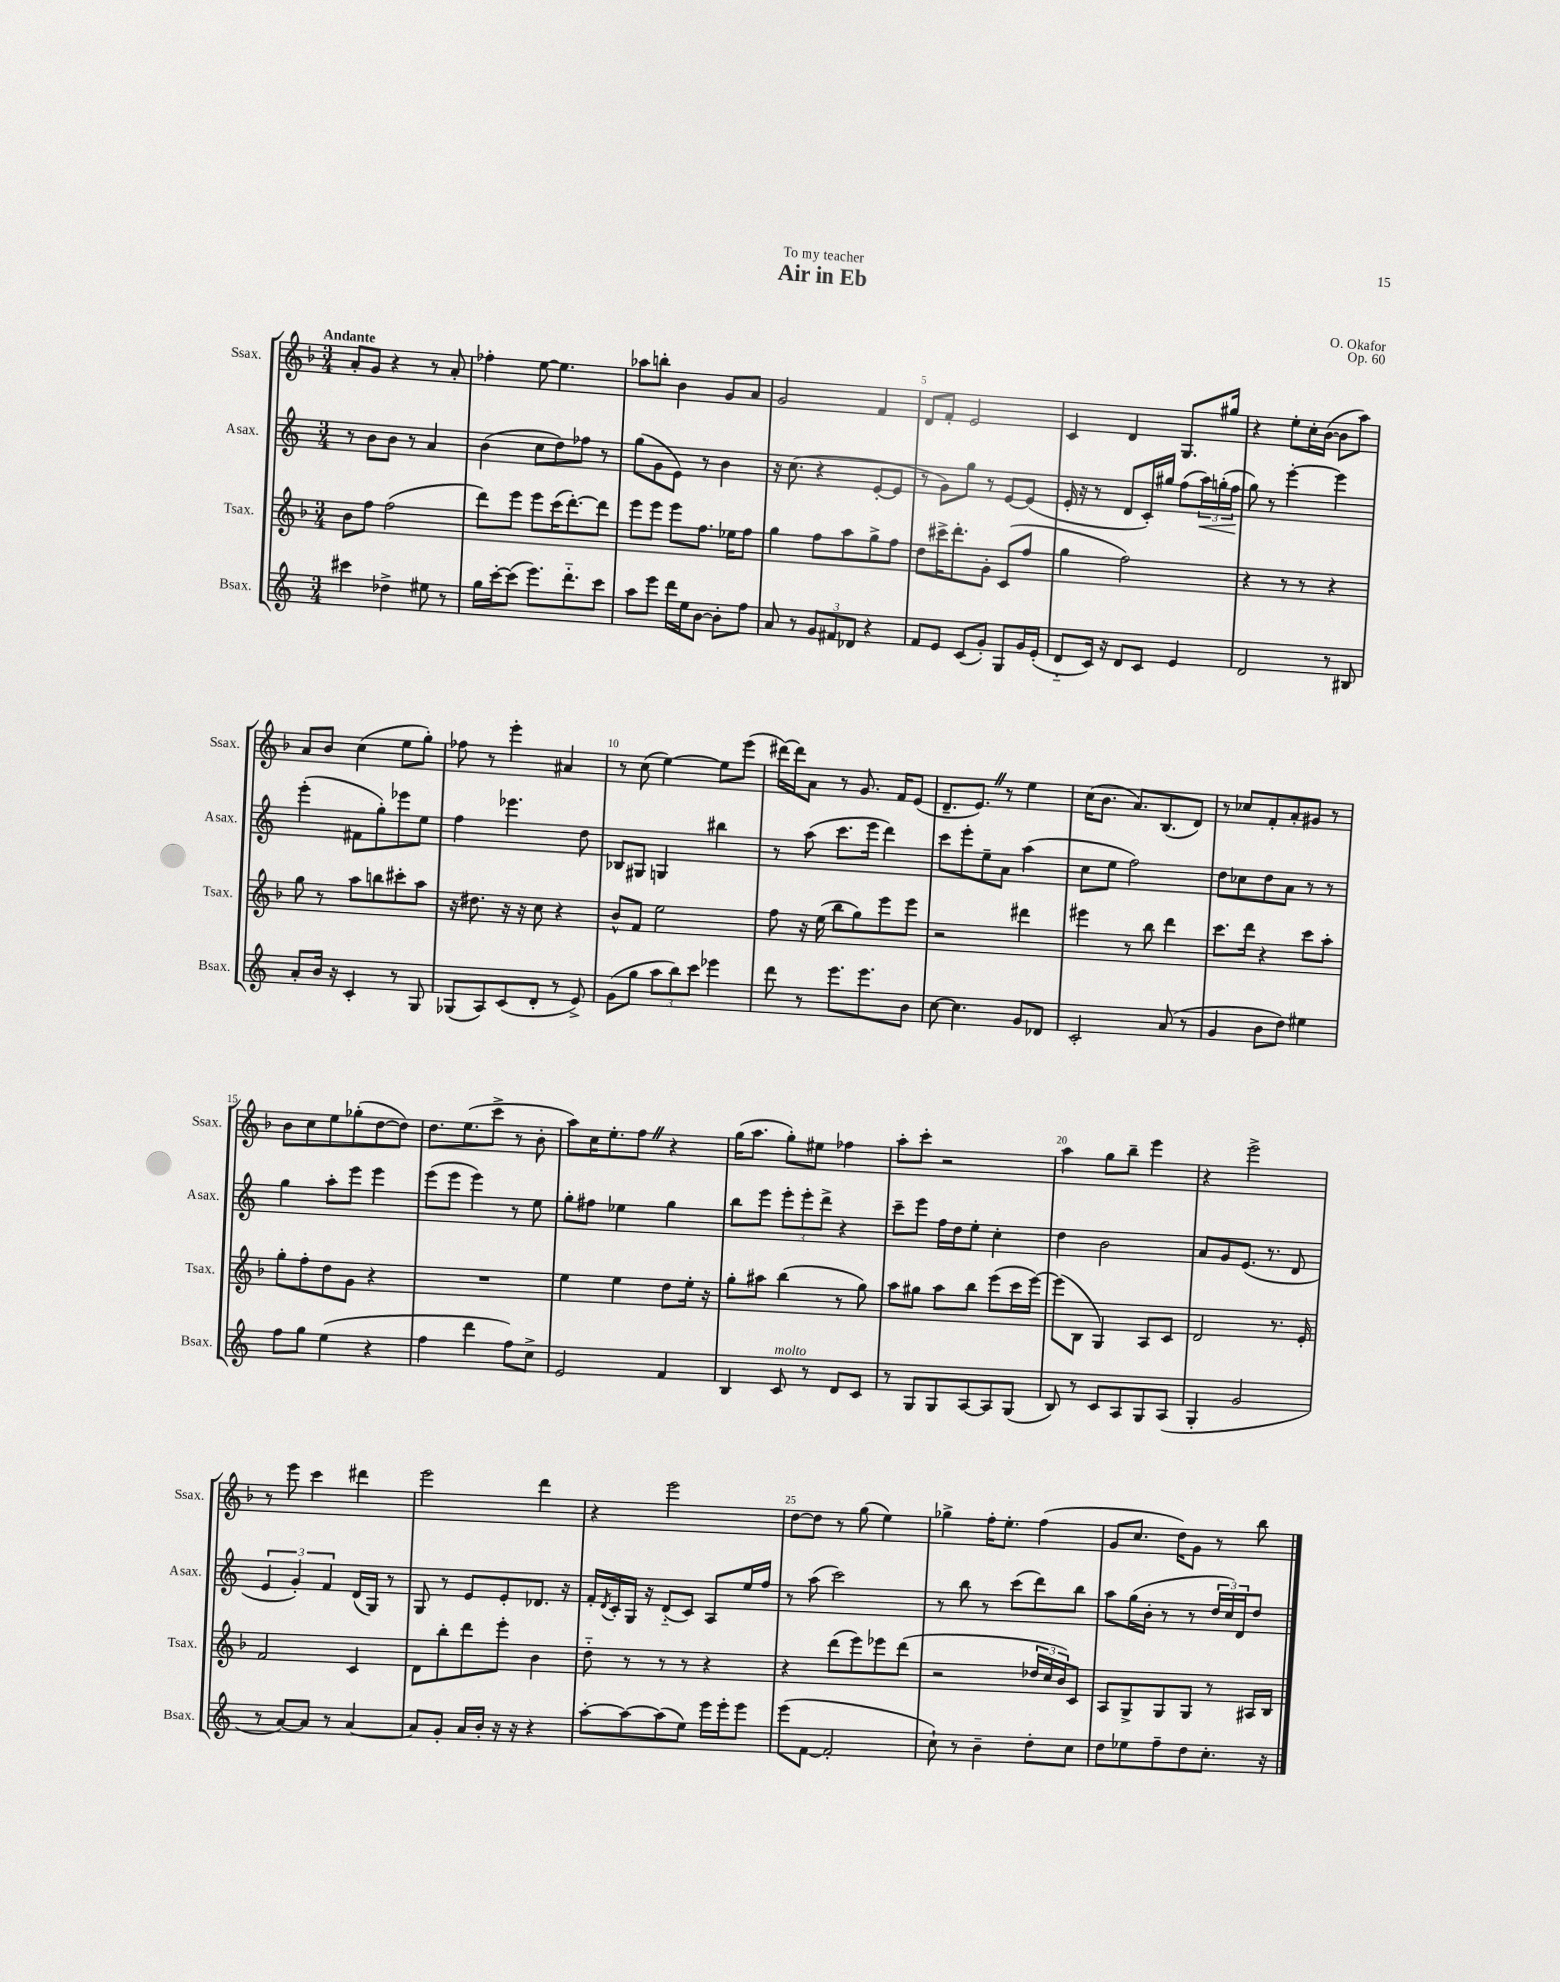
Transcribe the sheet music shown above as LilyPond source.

\header { title = "Air in Eb" composer = "O. Okafor" dedication = "To my teacher" opus = "Op. 60" }
<<
\new StaffGroup <<
\new Staff = "s0" \with { instrumentName = "Ssax." shortInstrumentName = "Ssax." } {
    \clef treble \key f \major \numericTimeSignature \time 3/4 \tempo "Andante"
    a'8-. g'8 r4 r8 a'8-. |
    fes''4-. e''8~ e''4. |
    aes''8 b''8-. bes'4 g'8 a'8 |
    g'2 f'4 |
    d'8 f'8-. e'2 |
    c'4 d'4 g8. gis''16 |
    r4 e''8-. c''16-. bes'16~( bes'8 a''8) |
    a'8 bes'8 c''4( e''8 g''8-.) |
    fes''8 r8 e'''4-. ais'4 |
    r8 c''8( e''4~) e''8 e'''8( |
    dis'''16~) dis'''16 a'8 r8 g'8. f'16 e'8( |
    d'8.-- e'8.) \once \override BreathingSign.text = \markup { \musicglyph "scripts.caesura.straight" } \breathe r8 e''4 |
    c''16( bes'8. a'8.) bes8.( d'8) |
    r8 ces''8 f'8-. a'8-. gis'8 r8 |
    bes'8 c''8 e''8 ges''8-.( d''8~ d''8) |
    d''8. e''8.( c'''8-> r8 bes'8-. |
    a''8) c''16 e''8.-. f''8 \once \override BreathingSign.text = \markup { \musicglyph "scripts.caesura.straight" } \breathe r4 |
    g''16( a''8. g''8-.) eis''8 fes''4 |
    a''8-. c'''8-. r2 |
    a''4 g''8 bes''8-- e'''4 |
    r4 e'''2-> |
    r8 e'''8 c'''4 dis'''4 |
    e'''2 d'''4 |
    r4 e'''2 |
    d''8~ d''8 r8 g''8( e''4) |
    ges''4-> f''16-. e''8.-. f''4( |
    g'8 c''8. d''16) g'8 r8 bes''8 \bar "|." |
}
\new Staff = "s1" \with { instrumentName = "Asax." shortInstrumentName = "Asax." } {
    \clef treble \key c \major \numericTimeSignature \time 3/4
    r8 b'8 b'8 r8 a'4 |
    b'4( c''8 d''8) fes''8 r8 |
    g''8( g'8 e'8) r8 b'4 |
    r16 c''8.( r4 e'8~-. e'8 |
    r8 g'8) g''8 r8 e'8~ e'8( |
    e'16-. r16 r8 d'8 c'16-.) gis''16 f''8( \tuplet 3/2 { a''16\<) g''16-.( f''16 } |
    g''8\!) r8 e'''4~-. e'''4 |
    e'''4-.( fis'8 g''8-.) ees'''8 e''8 |
    f''4 ees'''4. d''8 |
    bes8 gis8 g4 bis''4 |
    r8 a''8( c'''8. e'''16 d'''4) |
    c'''8 e'''8-. e''8-- a'8 a''4( |
    c''8 e''8 f''2) |
    d''8 ces''8 d''8 a'8 r8 r8 |
    g''4 a''8-. e'''8 e'''4 |
    e'''8( e'''8 e'''4) r8 e''8 |
    g''8-. fis''8 ees''4 g''4 |
    b''8 e'''8 \tuplet 3/2 { e'''8-. e'''8-. d'''8-> } r4 |
    c'''8-- e'''8 f''16 d''16 e''8-. c''4-. |
    d''4 b'2 |
    a'8 g'8 e'8.( r8. d'8 |
    \tuplet 3/2 { e'4 g'4-.) f'4 } d'16( g16) r8 |
    g8 r8 e'8 e'8-. des'8. r16 |
    f'16-. \acciaccatura { d'8 } c'16-. g16 r16 d'8-_( c'8) a8 e''16 f''16 |
    r8 a''8( c'''2) |
    r8 b''8 r8 c'''8( d'''8) b''8 |
    a''8 g''16( b'16-. r8 r8 \tuplet 3/2 { d''16 c''16) d'16 } d''8 \bar "|." |
}
\new Staff = "s2" \with { instrumentName = "Tsax." shortInstrumentName = "Tsax." } {
    \clef treble \key f \major \numericTimeSignature \time 3/4
    bes'8 f''8 f''2( |
    d'''8) e'''8 e'''8 c'''16( d'''8.~-.) d'''8 |
    e'''8 e'''8 e'''8 f''8. ees''16 f''8 |
    g''4 f''8 a''8 g''8-> f''8 |
    d''8 cis'''16-> d'''8.-. g'8-. c'8( f''8 |
    g''4 f''2) |
    r4 r8 r8 r4 |
    g''8 r8 a''8 b''8 cis'''8-. a''8 |
    r16 dis''8. r16 r16 c''8 r4 |
    bes'8-^ f'8 e''2 |
    f''8 r16 e''16( bes''8 g''8) e'''8 e'''8 |
    r2 dis'''4 |
    eis'''4 r8 bes''8 d'''4 |
    c'''8. d'''16 r4 c'''8 a''8-. |
    g''8-. f''8-. d''8 g'8 r4 |
    R2. |
    e''4 e''4 d''8 e''16-. r16 |
    g''8-. ais''8 bes''4( r8 g''8) |
    a''8 gis''8 a''8 bes''8 e'''8( c'''16 e'''16~) |
    e'''8( bes8 g4) a8 c'8 |
    d'2 r8. e'16-. |
    f'2 c'4 |
    d'8 bes''8-. d'''8 e'''8-. bes'4 |
    d''8-_ r8 r8 r8 r4 |
    r4 d'''8( e'''8) ees'''8 d'''8( |
    r2 \tuplet 3/2 { des''16 c''16 bes'16) } c'8 |
    a8 g8-> g8 g8 r8 ais16 bes16 \bar "|." |
}
\new Staff = "s3" \with { instrumentName = "Bsax." shortInstrumentName = "Bsax." } {
    \clef treble \key c \major \numericTimeSignature \time 3/4
    cis'''4 des''4-> eis''8 r8 |
    g''16 c'''16~-. c'''8( e'''8.) d'''8.-_ c'''8 |
    a''8 e'''8 d'''16 e''16 b'8~ b'8-. f''8 |
    a'8 r8 \tuplet 3/2 { g'8 fis'8 des'8 } r4 |
    f'8 e'8 c'8( g'8-.) g8 g'16 e'16-.( |
    d'8-_ c'16) r16 d'8 c'8 e'4 |
    d'2 r8 bis8 |
    a'8-. b'16 r16 c'4-. r8 g8 |
    ges8( a8) c'8( d'8-. r8 e'8->) |
    g'8( g''8 \tuplet 3/2 { a''8 b''8) c'''8 } ees'''4 |
    d'''8 r8 e'''8. e'''8. b'8 |
    c''8~ c''4. g'8 des'8 |
    c'2-. a'8( r8 |
    g'4 b'8 d''8) eis''4 |
    f''8 g''8 e''4( r4 |
    f''4 d'''4 f''8) c''8-> |
    e'2 f'4 |
    b4 c'8^\markup { \italic "molto" } r8 d'8 c'8 |
    r8 g8 g8 a8~ a8 g8( |
    b8) r8 c'8 a8 g8 a8( |
    g4-. g'2 |
    r8 a'8~) a'8 r8 a'4~ |
    a'8 g'8-. a'16 b'16-. r16 r16 r4 |
    a''8~-. a''8~ a''8( e''8) e'''16 e'''16-. e'''8 |
    e'''8( f'8~ f'2-. |
    c''8-!) r8 b'4-- d''8-. c''8 |
    d''8 ees''8 f''8-- d''8 c''8.-. r16 \bar "|." |
}
>>
>>
\layout { \context { \Score \override BarNumber.break-visibility = ##(#f #t #t) barNumberVisibility = #(every-nth-bar-number-visible 5) } }
